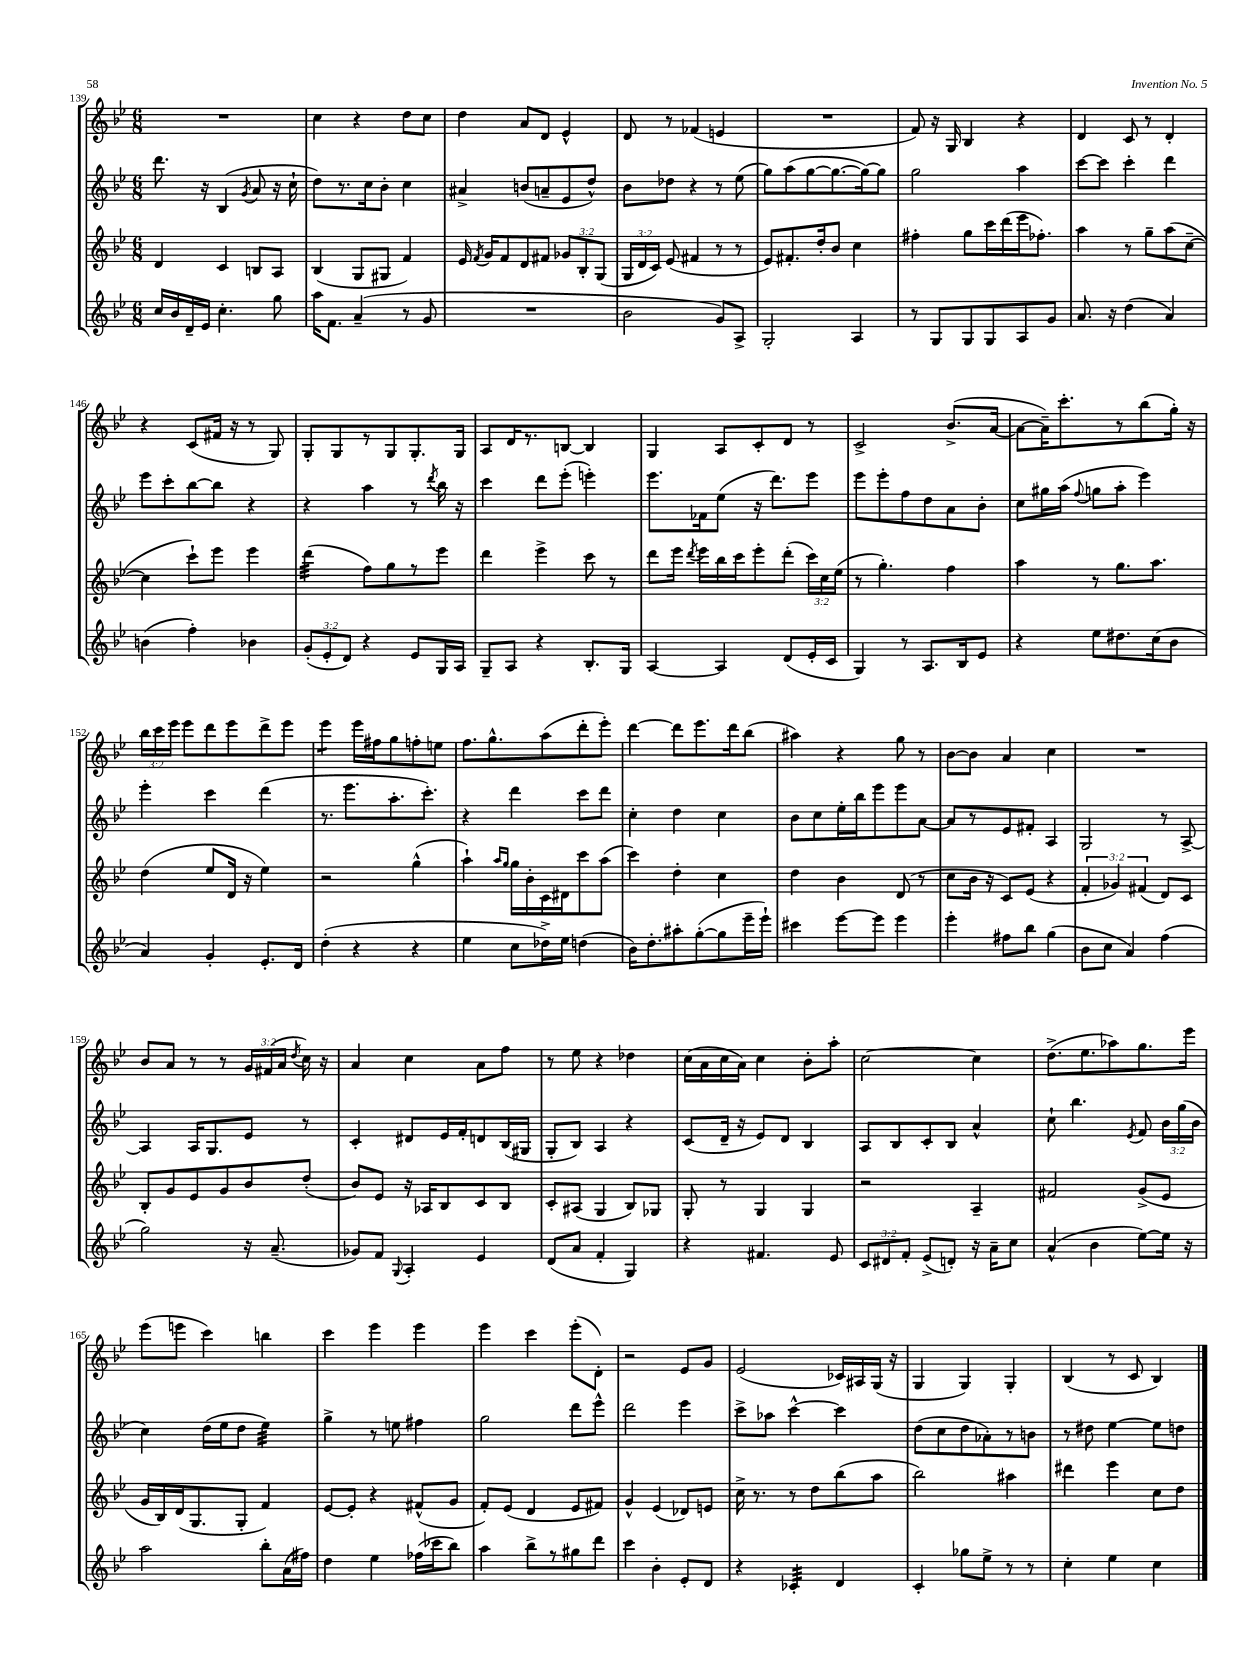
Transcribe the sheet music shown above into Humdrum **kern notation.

**kern	**kern	**kern	**kern
*staff4	*staff3	*staff2	*staff1
*clefG2	*clefG2	*clefG2	*clefG2
*k[b-e-]	*k[b-e-]	*k[b-e-]	*k[b-e-]
*M6/8	*M6/8	*M6/8	*M6/8
16cc/LL	4d/	8.ddd\	2.r
16b-/	.	.	.
16d~/	.	.	.
16e-/JJ	.	16r	.
4.cc'\	4c/	(4B-/	.
.	.	8qg/	.
.	8B/L	8a/	.
8gg\	8A/J	16r	.
.	.	16cc`\	.
=	=	=	=
16aa\LK	(4B-/	8dd\L)	4cc\
8.f\J	.	.	.
.	.	8.r	.
(4a~/	8G/L	.	4r
.	.	16cc\k	.
.	8G#/J	8b-'\J	.
8r	4f/)	4cc\	8dd\L
8g/	.	.	8cc\J
=	=	=	=
2.r	16e-/	4a#^/	4dd\
.	8qf/	.	.
.	16g/LK	.	.
.	8f/	.	.
.	8d/	(8b/L	8a/L
.	8f#/J	8a~/	8d/J
.	12g-/L	8e-/	4e-^^/
.	12B-'/	.	.
.	.	8dd^^/J)	.
.	(12G/J	.	.
=	=	=	=
2b-\	24G/LL	8b-\L	8d/
.	24d/	.	.
.	24c/JJ)	.	.
.	(8e-/	8dd-\J	8r
.	4f#/	4r	(4f-/
8g/L)	8r	8r	4e/
8A^/J	8r	(8ee-\	.
=	=	=	=
2G'/	8e-/L)	8gg\L)	2.r
.	8.f#'/	(8aa\	.
.	.	[8gg\	.
.	16dd'/k	.	.
.	8b-/J	8.gg\_	.
4A/	4cc\	.	.
.	.	16gg\_k)	.
.	.	8gg\]J	.
=	=	=	=
8r	4ff#'\	2gg\	8f/)
8G/L	.	.	16r
.	.	.	16G/
8G/	8gg\L	.	4B-/
8G/	16ccc\L	.	.
.	(16ddd\	.	.
8A/	16eee-\J	4aa\	4r
.	8.ff-'\J)	.	.
8g/J	.	.	.
=	=	=	=
8.a/	4aa\	[8ccc\L	4d/
.	.	8ccc\]J	.
16r	.	.	.
(4dd\	8r	4ccc'\	8c/
.	8gg~\L	.	8r
4a/)	(8aa\	4ddd\	4d'/
.	[8cc~\J	.	.
=	=	=	=
(4b\	4cc\]	8eee-\L	4r
.	.	8ccc'\	.
4ff'\)	8ccc`\L)	[8bb-\	(8c/L
.	8eee-\J	8bb-\]J	16f#/Jk
.	.	.	16r
4b-\	4eee-\	4r	8r
.	.	.	8G/)
=	=	=	=
(12g'/L	(4ddd\	4r	8G'/L
12e-'/	.	.	.
.	.	.	8G/
12d/J)	.	.	.
4r	8ff\L)	4aa\	8r
.	8gg\	.	8G/
8e-/L	8r	8r	8.G'/
.	.	8qddd/	.
16G/L	8eee-\J	16bb-\	.
16A/JJ	.	16r	16G/Jk
=	=	=	=
8G~/L	4ddd\	4ccc\	8A/L
8A/J	.	.	16d/K
.	.	.	8.r
4r	4eee-^\	8ddd\L	.
.	.	(8eee-'\J	[8B/J
8.B-'/L	8ccc\	4eee'\)	4B/]
.	8r	.	.
16G/Jk	.	.	.
=	=	=	=
[4A/	8ddd\L	8.eee-\L	4G/
.	16eee-\Jk	.	.
.	8qddd/	.	.
.	16eee-\LL	16f-\k	.
4A/]	16bb-\	(8ee-\J	8A/L
.	16ccc\J	.	.
.	8eee-'\	16r	8c'/
.	.	8.ddd\L)	.
(8d/L	(8ddd'\J	.	8d/J
16e-'/L	24ccc\LL)	8eee-\J	8r
.	24cc\	.	.
16c/JJ	.	.	.
.	(24ee-\JJ	.	.
=	=	=	=
4G/)	8r	8eee-\L	2c^/
.	4.gg'\)	8eee-'\	.
8r	.	8ff\	.
8.A/L	.	8dd\	.
.	4ff\	8a\	(8.b-^/L
16B-/k	.	.	.
8e-/J	.	8b-'\J	.
.	.	.	[16a/Jk
=	=	=	=
4r	4aa\	8cc\L	8a\_L
.	.	16gg#\L	16a~\]K)
.	.	(16aa\JJ	8.ccc'\
.	.	8qqff/	.
8ee-\L	8r	8gg\L	.
8.dd#\	8.gg\L	8aa'\J	8r
.	.	4eee-\)	(8bb-\
(16cc\k	8.aa\J	.	.
8b-\J	.	.	16gg'\Jk)
.	.	.	16r
=	=	=	=
4a/)	(4dd\	4eee-'\	24bb-\LL
.	.	.	24ccc\
.	.	.	24eee-\JJ
.	.	.	8eee-\L
4g'/	8ee-/L	4ccc\	8ddd\
.	16d/Jk	.	8eee-\
.	16r	.	.
8.e-'/L	4ee-\)	(4ddd\	8ddd^\
.	.	.	8eee-\J
16d/Jk	.	.	.
=	=	=	=
(4dd'\	2r	8.r	4eee-\
.	.	8.eee-\L	.
4r	.	.	16eee-\LL
.	.	.	16ff#\J
.	.	8.aa'\	8gg\
4r	(4gg^^\	.	8ff'\
.	.	8.ccc'\J)	.
.	.	.	8ee\J
=	=	=	=
4ee-\	4aa`\)	4r	8.ff\L
.	.	.	8.gg^^\
.	16qqaa/LL	.	.
.	16qqgg/JJ	.	.
8cc\L	16gg\LL	4ddd\	.
.	16b-'\	.	.
16dd-^\L)	16c\	.	(8aa\
16ee-\JJ	16d#\J	.	.
(4dd\	8ccc\	8ccc\L	8ddd'\
.	(8aa\J	8ddd\J	8eee-'\J)
=	=	=	=
16b-\LK)	4ccc\)	4cc'\	[4ddd\
8.dd'\	.	.	.
8aa#'\	4dd'\	4dd\	8ddd\]L
([8gg'\	.	.	8.eee-\
8gg\]	4cc\	4cc\	.
.	.	.	16ddd\k
16eee-~\L	.	.	(8bb-\J
16eee-`\JJ)	.	.	.
=	=	=	=
4ccc#\	4dd\	8b-\L	4aa#\)
.	.	8cc\	.
[8eee-\L	4b-\	16ee-'\L	4r
.	.	16bb-\J	.
8eee-\]J	.	8eee-\	.
4eee-\	(8d/	8eee-\	8gg\
.	8r	[8a\J	8r
=	=	=	=
4eee-'\	8cc\L	8a/]L	[8b-\L
.	16b-\Jk	8r	8b-\]J
.	16r	.	.
8ff#\L	8c/L)	8e-/	4a/
8bb-\J	(8e-/J	8f#'/J	.
(4gg\	4r	4A/	4cc\
=	=	=	=
8b-\L	6f'/	2G/	2.r
8cc\J	.	.	.
.	6g-/)	.	.
4a/)	.	.	.
.	(6f#/	.	.
(4ff\	8d/L)	8r	.
.	8c/J	[8A^/	.
=	=	=	=
2gg\)	8B-'/L	4A/]	8b-/L
.	8g/	.	8a/J
.	8e-/	16A/LK	8r
.	.	8.G/	.
.	8g/	.	8r
16r	8b-/	8e-/J	24g/LL
.	.	.	(24f#/
(8.a~/	.	.	.
.	.	.	24a/JJ
.	.	.	8qdd/
.	(8dd'/J	8r	16cc\)
.	.	.	16r
=	=	=	=
8g-/L)	8b-/L)	4c'/	4a/
8f/J	8e-/J	.	.
8qqG/	.	.	.
4A'/	16r	8d#/L	4cc\
.	16A-/LK	.	.
.	8B-/	16e-/L	.
.	.	16f'/J	.
4e-/	8c/	8d/	8a\L
.	8B-/J	(16B-/L	8ff\J
.	.	16G#/JJ	.
=	=	=	=
(8d/L	8c'/L	8G'/L	8r
8a/J	(8A#/J	8B-/J)	8ee-\
4f'/	4G/	4A/	4r
4G/)	8B-/L)	4r	4dd-\
.	8G-/J	.	.
=	=	=	=
4r	8G'/	(8c/L	(16cc\LL
.	.	.	16a\
.	8r	16d~/Jk	16cc\
.	.	16r	16a\JJ)
4.f#/	4G/	8e-/L)	4cc\
.	.	8d/J	.
.	4G/	4B-/	8b-'\L
8e-/	.	.	8aa'\J
=	=	=	=
12c/L	2r	8A/L	[2cc\
12d#/	.	.	.
.	.	8B-/	.
12f'/J	.	.	.
(8e-^/L	.	8c'/	.
8d'/J)	.	8B-/J	.
16r	4A~/	4a^^/	4cc\]
16a~\LK	.	.	.
8cc\J	.	.	.
=	=	=	=
(4a^^/	2f#/	8cc`\	(8.dd^\L
.	.	4.bb-\	.
.	.	.	8.ee-\
4b-\	.	.	.
.	.	.	8aa-\)
.	.	8qe-/	.
[8ee-\L)	(8g^/L	8f/	8.gg\
16ee-\]Jk	8e-/J	24b-\LL	.
.	.	(24gg\	.
16r	.	.	16eee-\Jk
.	.	24b-\JJ	.
=	=	=	=
2aa\	16g/LL	4cc\)	(8eee-\L
.	16B-/)	.	.
.	(16d/J	.	8eee\J
.	8.G/	.	.
.	.	(16dd\LL	4ccc\)
.	.	16ee-\J	.
.	8G'/J	8dd\J	.
8bb-'\L	4f/)	4ee-\)	4bb\
(16a\L	.	.	.
16ff#\JJ)	.	.	.
=	=	=	=
4dd\	[8e-/L	4gg^\	4ccc\
.	8e-'/]J	.	.
4ee-\	4r	8r	4eee-\
.	.	8ee\	.
(16ff-\LL	(8f#^^/L	4ff#\	4eee-\
16ccc-\J	.	.	.
8bb-\J)	8g/J	.	.
=	=	=	=
4aa\	8f'/L)	2gg\	4eee-\
.	(8e-/J	.	.
8bb-^\L	4d/	.	4ccc\
8r	.	.	.
8gg#\	8e-/L	8ddd\L	(8eee-'\L
8ddd\J	8f#/J)	8eee-^^\J	8d'\J)
=	=	=	=
4ccc\	4g^^/	2ddd\	2r
4b-'\	(4e-/	.	.
8e-'/L	8d-/L)	4eee-\	8e-/L
8d/J	8e/J	.	8g/J
=	=	=	=
4r	16cc^\	8ccc^\L	(2e-/
.	8.r	.	.
.	.	8aa-\J	.
4c-'/	8r	[4ccc^^\	.
.	8dd\L	.	.
4d/	(8bb-\	4ccc\]	16c-/LL)
.	.	.	16A#/
.	8aa\J	.	(16G/JJ
.	.	.	16r
=	=	=	=
4c'/	2bb-\)	(8dd\L	4G/
.	.	8cc\	.
8gg-\L	.	8dd\	4G/)
8ee-^\J	.	8a-'\)	.
8r	4aa#\	8r	4G'/
8r	.	8b\J	.
=	=	=	=
4cc'\	4ddd#\	8r	(4B-/
.	.	8dd#\	.
4ee-\	4eee-\	[4ee-\	8r
.	.	.	8c/
4cc\	8cc\L	8ee-\]L	4B-/)
.	8dd\J	8dd\J	.
==	==	==	==
*-	*-	*-	*-
